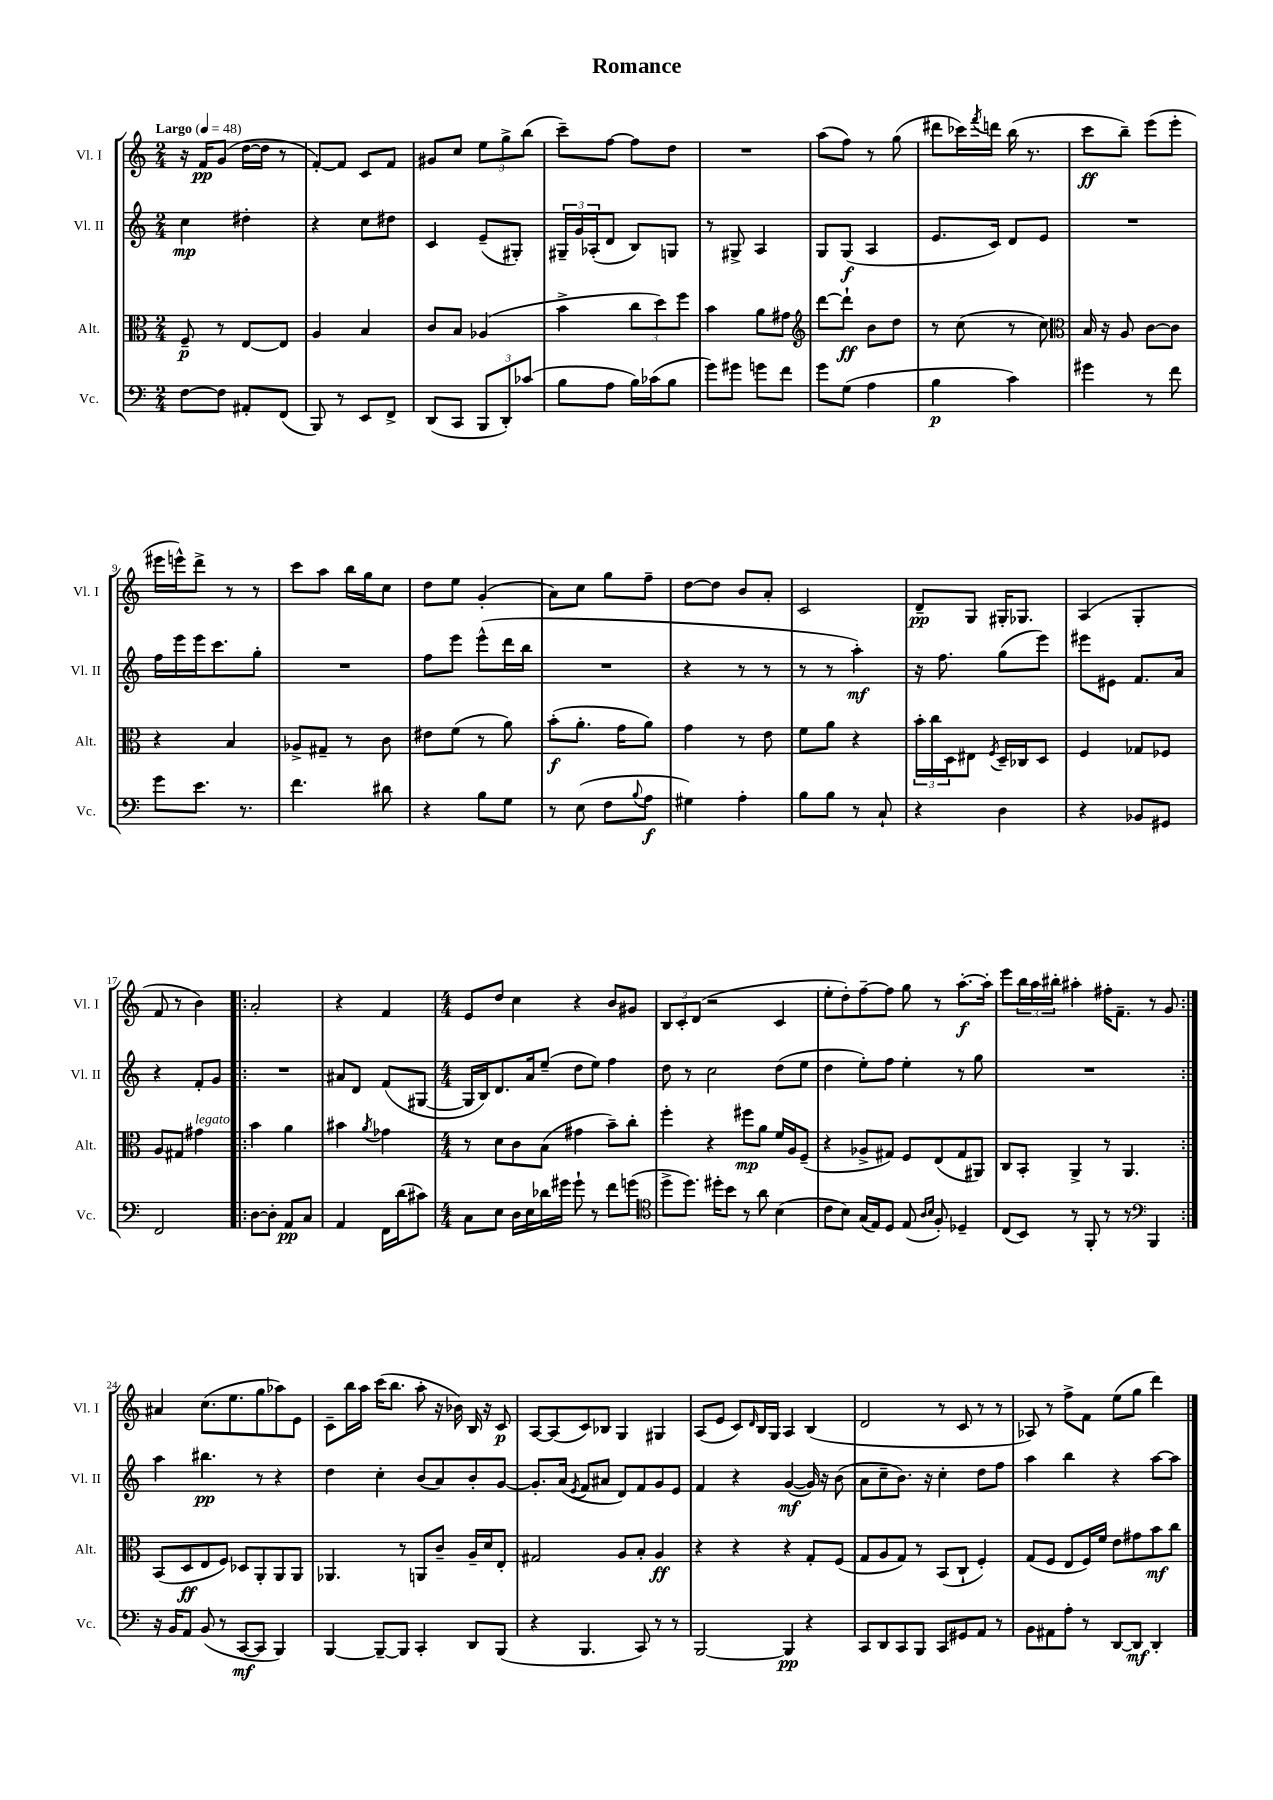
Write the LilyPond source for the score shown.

\header { title = "Romance" }
<<
\new StaffGroup <<
\new Staff = "s0" \with { instrumentName = "Vl. I" shortInstrumentName = "Vl. I" } {
    \clef treble \key c \major \numericTimeSignature \time 2/4 \tempo "Largo" 4 = 48
    r16 f'16\pp g'8( d''16~ d''16 r8 |
    f'8~-.) f'8 c'8 f'8 |
    gis'8 c''8 \tuplet 3/2 { e''8 g''8-> b''8( } |
    c'''8--) f''8~ f''8 d''8 |
    R2 |
    a''8( f''8) r8 g''8( |
    dis'''8 ces'''16) \acciaccatura { f'''8 } d'''16 b''16( r8. |
    c'''8\ff b''8--) e'''8( e'''8-. |
    eis'''16 e'''16-^) d'''8-> r8 r8 |
    c'''8 a''8 b''16 g''16 c''8 |
    d''8 e''8 g'4-.( |
    a'8) c''8 g''8 f''8-- |
    d''8~ d''8 b'8 a'8-. |
    c'2 |
    d'8--\pp g8 gis16-. ges8. |
    a4( g4-. |
    f'8 r8 b'4) |
    \repeat volta 2 { a'2-. |
    r4 f'4 |
    \numericTimeSignature \time 4/4 e'8 d''8 c''4 r4 b'8 gis'8 |
    \tuplet 3/2 { b8 c'8-. d'8( } r2 c'4 |
    e''8-. d''8-.) f''8~-- f''8 g''8 r8 a''8.~-.\f a''16-. |
    e'''8 \tuplet 3/2 { b''16 a''16 bis''16-. } ais''4-. fis''16-. f'8.-- r8 g'8 | }
    ais'4 c''8.( e''8. g''8 aes''8) e'8 |
    c'8-- b''16 a''16 c'''16( b''8. a''8-. r16 bes'16) b16 r16 c'8\p |
    a8~ a8( c'8) bes8 g4 gis4 |
    a8( e'8 c'8) \grace { d'16 } b16 g16 a4 b4( |
    d'2 r8 c'8 r8 r8 |
    aes8) r8 f''8-> f'8 e''8( g''8 d'''4) \bar "|." |
}
\new Staff = "s1" \with { instrumentName = "Vl. II" shortInstrumentName = "Vl. II" } {
    \clef treble \key c \major \numericTimeSignature \time 2/4
    c''4\mp dis''4-. |
    r4 c''8 dis''8 |
    c'4 e'8--( gis8-.) |
    \tuplet 3/2 { gis16-- g'16 aes16-.( } d'8 b8) g8 |
    r8 gis8-> a4 |
    g8 g8\f( a4 |
    e'8. c'16) d'8 e'8 |
    R2 |
    f''16 e'''16 e'''16 c'''8. g''8-. |
    R2 |
    f''8 e'''8 e'''8-^( d'''16 b''16 |
    R2 |
    r4 r8 r8 |
    r8 r8 a''4-.\mf) |
    r16 f''8. g''8( e'''8) |
    eis'''8 eis'8 f'8. a'16 |
    r4 f'8-. g'8 |
    \repeat volta 2 { R2 |
    ais'8 d'8 f'8( gis8~ |
    \numericTimeSignature \time 4/4 gis16 b16) d'8. a'16 e''8--( d''8 e''8) f''4 |
    d''8 r8 c''2 d''8( e''8 |
    d''4 e''8-.) f''8 e''4-. r8 g''8 |
    R1 | }
    a''4 bis''4.\pp r8 r4 |
    d''4 c''4-. b'8( a'8) b'8-. g'8~ |
    g'8.-. a'16( \acciaccatura { e'8 } f'8 ais'8 d'8) f'8 g'8 e'8 |
    f'4 r4 g'4~\mf( g'16) r16 b'8( |
    a'8 c''8-- b'8.) r16 c''4-. d''8 f''8 |
    a''4 b''4 r4 a''8~ a''8 \bar "|." |
}
\new Staff = "s2" \with { instrumentName = "Alt." shortInstrumentName = "Alt." } {
    \clef alto \key c \major \numericTimeSignature \time 2/4
    f8--\p r8 e8~ e8 |
    a4 b4 |
    c'8 b8 aes4( |
    b'4-> \tuplet 3/2 { c''8 d''8) f''8 } |
    b'4 a'8 gis'8 |
    \clef treble d'''8~ d'''8-!\ff b'8 d''8 |
    r8 c''8( r8 c''8) |
    \clef alto b16 r16 a8 c'8~ c'8 |
    r4 b4 |
    aes8-> gis8-- r8 c'8 |
    eis'8 f'8( r8 a'8) |
    b'8-.\f( a'8.-. g'16 a'8) |
    g'4 r8 e'8 |
    f'8 a'8 r4 |
    \tuplet 3/2 { b'16-. c''16 d16 } eis8 \acciaccatura { f8 } d16-- ces16 d8 |
    f4 ges8 fes8 |
    a8 gis8 gis'4^\markup { \italic "legato" } |
    \repeat volta 2 { b'4 a'4 |
    bis'4 \acciaccatura { a'8 } ges'4 |
    \numericTimeSignature \time 4/4 r8 d'8 c'8 b8( gis'4 b'8--) c''8-. |
    f''4-. r4 fis''8\mp a'8 f'16 a16 f8--( |
    r4 aes8-> gis8) f8 e8( gis8 ais,8) |
    c8 b,8-. a,4-> r8 a,4. | }
    b,8( d8\ff e8 f8) des8 a,8-. a,8 a,8 |
    aes,4. r8 a,8 c'8-- a16-- d'16 e8-. |
    gis2 a8 b8-. a4\ff |
    r4 r4 r4 g8-. f8( |
    g8 a8 g8) r8 b,8( c8-! f4-.) |
    g8( f8 e8 f16) f'16 e'8 gis'8 b'8\mf c''8 \bar "|." |
}
\new Staff = "s3" \with { instrumentName = "Vc." shortInstrumentName = "Vc." } {
    \clef bass \key c \major \numericTimeSignature \time 2/4
    f8~ f8 ais,8-. f,8( |
    b,,8) r8 e,8 f,8-> |
    d,8( c,8 \tuplet 3/2 { b,,8 d,8-.) ces'8( } |
    b8 a8 b16) ces'16( b8 |
    g'8) gis'8 g'8 f'8 |
    g'8 g8( a4 |
    b4\p c'4) |
    gis'4 r8 f'8 |
    g'8 e'8. r8. |
    f'4. dis'8 |
    r4 b8 g8 |
    r8 e8( f8 \appoggiatura { b8 } a8\f |
    gis4) a4-. |
    b8 b8 r8 c8-! |
    r4 d4 |
    r4 bes,8 gis,8 |
    f,2 |
    \repeat volta 2 { d8~ d8-. a,8\pp c8 |
    a,4 f,16 d'16( cis'8) |
    \numericTimeSignature \time 4/4 c8 e8 d16 e16 des'16 gis'16 gis'8-! r8 f'8 g'8( |
    \clef tenor d''8-> d''8.) dis''16-. b'8 r8 a'8 b4( |
    c'8 b8) g16( e16) d8 e8( \grace { a16 b16 } f8-.) des4-- |
    c8( b,8) r8 f,8-. r8 r8 \clef bass b,,4 | }
    r16 b,16 a,8 b,8( r8 c,8~\mf c,8 b,,4) |
    b,,4~ b,,8~-- b,,8 c,4-. d,8 b,,8( |
    r4 b,,4. c,8) r8 r8 |
    b,,2~ b,,4\pp r4 |
    c,8 d,8 c,8 b,,8 c,8 gis,8 a,8 r8 |
    b,8 ais,8 a8-. r8 d,8~ d,8\mf d,4-. \bar "|." |
}
>>
>>
